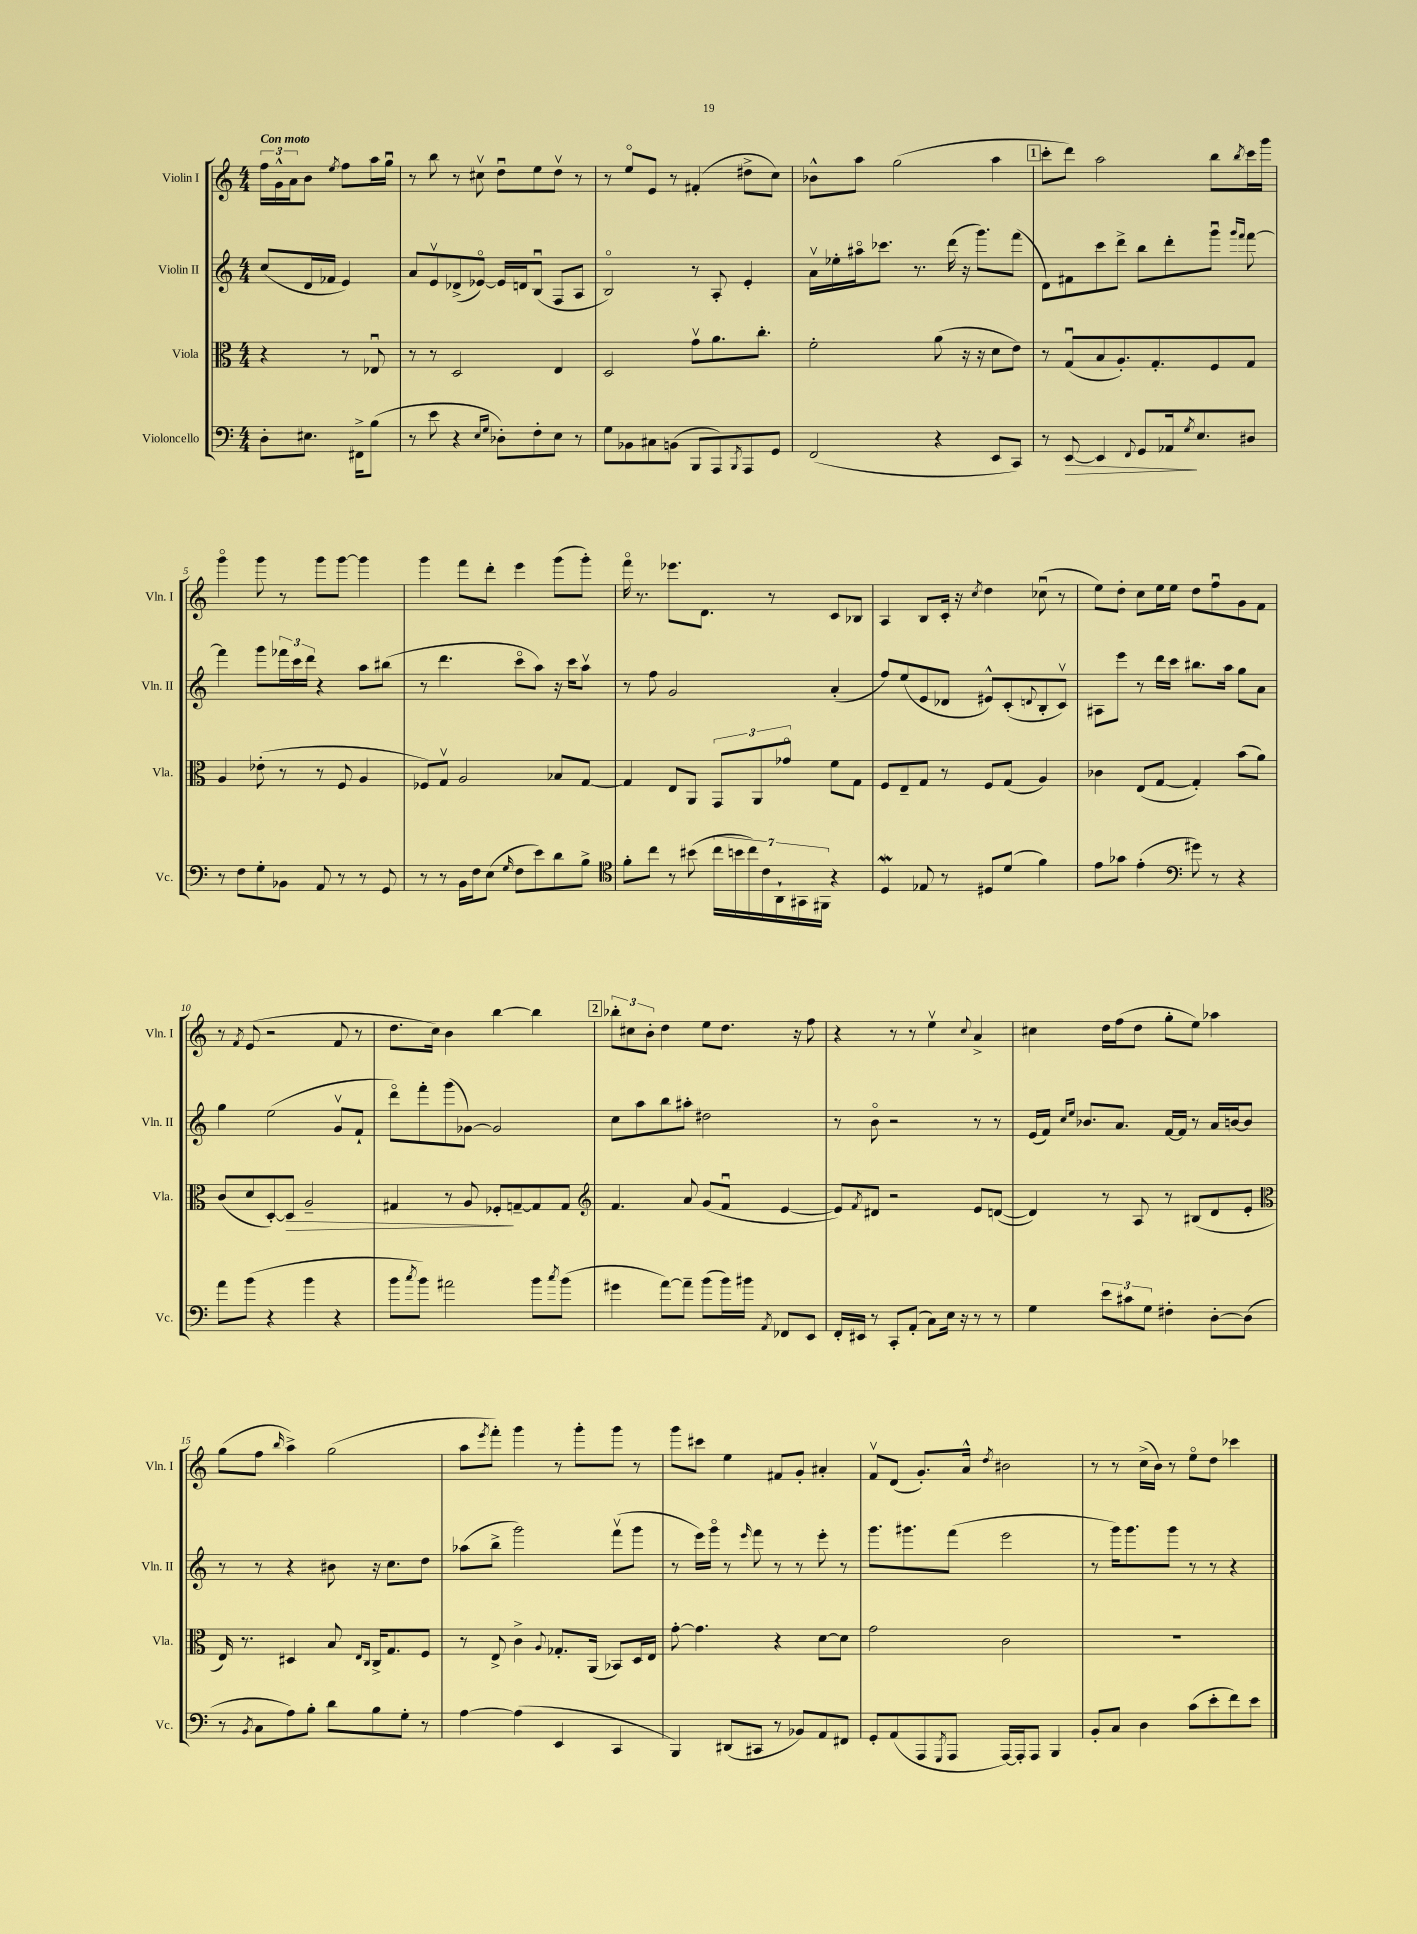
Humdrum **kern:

**kern	**dynam	**kern	**dynam	**kern	**kern
*part4	*part4	*part3	*part3	*part2	*part1
*staff4	*staff4	*staff3	*staff3	*staff2	*staff1
*I"Violoncello	*	*I"Viola	*	*I"Violin II	*I"Violin I
*I'Vc.	*	*I'Vla.	*	*I'Vln. II	*I'Vln. I
*clefF4	*	*clefC3	*	*clefG2	*clefG2
*k[]	*	*k[]	*	*k[]	*k[]
*M4/4	*	*M4/4	*	*M4/4	*M4/4
=	=	=	=	=	=
!	!	!	!	!	!LO:TX:a:B:t=Con moto
8D'\L	.	4r	.	(8cc/L	24ff\LL
.	.	.	.	.	24g^^\
.	.	.	.	.	24a\J
8.E#X\J	.	.	.	16d/L	8b\J
.	.	.	.	16f-X/JJ	.
.	.	.	.	.	8qee/
.	.	8r	.	4e/)	8ff\L
16FF#X^\KL	.	.	.	.	.
(8B\J	.	8E-Xu/	.	.	16aa\L
.	.	.	.	.	16ggu\JJ
=1	=1	=1	=1	=1	=1
8r	.	8r	.	8a/L	8r
8e\	.	8r	.	8ev/	8bb\
4r	.	2D/	.	(8d-X^/	8r
.	.	.	.	[8e-X/J)	8cc#Xv\
16qqE/LL	.	.	.	.	.
16qqG/JJ	.	.	.	.	.
8D-X'\L)	.	.	.	16e-/LL]	8ddu\L
.	.	.	.	16dn/J	.
8F'\	.	.	.	(8Bu/J	8ee\
8E\J	.	4E/	.	8F/L	8ddv\J
8r	.	.	.	8A/J	8r
=2	=2	=2	=2	=2	=2
8G\L	.	2D/	.	2B/)	8r
8BB-X\	.	.	.	.	8ee/L
8C#X\	.	.	.	.	8e/J
(8BBn\J	.	.	.	.	8r
8BBB/L	.	8gv\L	.	8r	(4f#X'/
8AAA/)	.	8.a\	.	8A'/	.
8qBBB/	.	.	.	.	.
8AAA/	.	.	.	4e'/	8dd#X^\L
.	.	8.cc'\J	.	.	.
8GG/J	.	.	.	.	8cc\J)
=3	=3	=3	=3	=3	=3
(2FF/	.	2f'\	.	16av\LL	8b-X^^\L
.	.	.	.	16ee-X'\	.
.	.	.	.	16aa#X\J	8aa\J
.	.	.	.	8.ccc-X\J	.
.	.	.	.	.	(2gg\
.	.	.	.	8.r	.
4r	.	(8a\	.	.	.
.	.	.	.	(16ddd\	.
.	.	16r	.	16r	.
.	.	16r	.	8.ggg\L)	.
8EE/L	.	8d\L	.	.	4aa\
8CC/J)	.	8e\J)	.	(8fff\J	.
!!LO:REH:place=s1:t=1
=4	=4	=4	=4	=4	=4
8r	.	8r	.	8d\L)	8ccc'\L
!	!LO:HP:b	!	!	!	!
[8EE/	>	(8Gu/L	.	8f#X\	8ddd\J)
4EE/]	.	8B/	.	8ccc\	2aa\
.	.	8.A'/)	.	8ddd^\J	.
8qqFF/	.	.	.	.	.
8GG/L	.	.	.	8bb\L	.
.	.	8.G'/	.	.	.
16AA-X/k	.	.	.	8ddd'\	.
8qG/	.	.	.	.	.
8.E/	]	.	.	.	.
.	.	8F/	.	8gggu\J	8bb\L
.	.	.	.	16qqggg/LL	.
.	.	.	.	16qqfff/JJ	8qbb/
8D#X/J	.	8G/J	.	[8fff\	16ccc\L
.	.	.	.	.	16ggg\JJ
!!LO:LB:g=z
=5	=5	=5	=5	=5	=5
8r	.	4A/	.	4fff\]	4ggg\
8F\L	.	.	.	.	.
8G'\	.	(8e-X'\	.	8ggg\L	8ggg\
8BB-X\J	.	8r	.	24fff-X\L	8r
.	.	.	.	24ccc\	.
.	.	.	.	24ddd\JJ	.
8AA/	.	8r	.	4r	8ggg\L
8r	.	8F/	.	.	[8ggg\J
8r	.	4A/	.	8aa\L	4ggg\]
8GG/	.	.	.	(8bb#X\J	.
=6	=6	=6	=6	=6	=6
8r	.	8F-X/L)	.	8r	4ggg\
8r	.	8Gv/J	.	4.ddd\	.
16BB\LL	.	2A/	.	.	8fff\L
16F\J	.	.	.	.	.
(8E\J	.	.	.	.	8ddd'\J
16qqG/	.	.	.	.	.
8F\L	.	.	.	8ccc\L	4eee\
8e\)	.	.	.	8aa\J)	.
8d\	.	8B-X/L	.	16r	(8ggg\L
.	.	.	.	16ccc\KL	.
8B^\J	.	[8G/J	.	8aav\J	8ggg'\J)
=7	=7	=7	=7	=7	=7
*clefC4	*	*	*	*	*
8f'\L	.	4G/]	.	8r	16fff\
.	.	.	.	.	8.r
8cc\J	.	.	.	8ff\	.
8r	.	8E/L	.	2g/	8.eee-X\L
(8b#X\	.	8AA/J	.	.	.
.	.	.	.	.	8.d\J
28cc\LL	.	12GG/L	.	.	.
28bn\	.	.	.	.	.
28cc\)	.	.	.	.	.
.	.	12AA/	.	.	.
28c\	.	.	.	.	.
.	.	.	.	.	8r
28AA`\	.	.	.	.	.
.	.	12g-X/J	.	.	.
28GG#X\	.	.	.	.	.
28FF#X\JJ	.	.	.	.	.
4r	.	8f\L	.	(4a'/	8c/L
.	.	8G\J	.	.	8B-X/J
=8	=8	=8	=8	=8	=8
4DW/	.	8F/L	.	8ff/L)	4A/
.	.	8E~/	.	(8ee/	.
8E-X/	.	8G/J	.	8e/	8B/L
8r	.	8r	.	8d-X/J	16c'/Jk
.	.	.	.	.	16r
.	.	.	.	.	8qcc/
8D#X/L	.	8F/L	.	8e#X^^/L)	4dd\
(8d/J	.	(8G/J	.	(8c'/	.
.	.	.	.	8qqdn/	.
4f\)	.	4A/)	.	8B'/	(8cc-Xu\
.	.	.	.	8cv/J)	8r
=9	=9	=9	=9	=9	=9
8e\L	.	4c-X\	.	8A#X\L	8ee\L)
8g-X\J	.	.	.	8eee\J	8dd'\J
(4e'\	.	(8E/L	.	8r	8cc\L
.	.	[8G/J	.	16ddd\LL	16ee\L
.	.	.	.	16ccc\JJ	16ee\JJ
*clefF4	*	*	*	*	*
8g#X\)	.	4G'/])	.	8.bb#X\L	8dd\L
8r	.	.	.	.	8ffu\
.	.	.	.	16aa\Jk	.
4r	.	(8b\L	.	8gg\L	8g\
.	.	8a\J)	.	8a\J	8f\J
!!LO:LB:g=z
=10	=10	=10	=10	=10	=10
8a\L	.	(8c/L	.	4gg\	8r
.	.	.	.	.	8qf/
(8b\J	.	8d/	.	.	(8e/
4r	.	[8D'/)	.	(2ee\	2r
!	!	!	!LO:HP:b	!	!
.	.	8D/J]	>	.	.
4b\	.	2A~/	.	.	.
4r	.	.	.	8gv/L	8f/
.	.	.	.	8f`/J	8r
=11	=11	=11	=11	=11	=11
8b\L	.	4G#X/	.	8ddd\L)	8.dd\L
8qcc/	.	.	.	.	.
8b\J)	.	.	.	8fff'\	.
.	.	.	.	.	16cc\Jk)
2a#X\	.	8r	.	(8ggg\	4b\
.	.	8A/	.	[8g-X\J)	.
.	.	8F-X'/L	.	2g-/]	[4bb\
.	.	[8Gn~/	]	.	.
8b\L	.	8G/]	.	.	4bb\]
8qcc/	.	.	.	.	.
(8b\J	.	8G/J	.	.	.
!!LO:REH:place=s1:t=2
=12	=12	=12	=12	=12	=12
*	*	*clefG2	*	*	*
4g#X\	.	4.f/	.	8cc\L	12bb-X'\L
.	.	.	.	.	12cc#X\
.	.	.	.	8aa\	.
.	.	.	.	.	12b'\J
[8a\L)	.	.	.	8bb\	4dd\
8a~\J]	.	8a/	.	8aa#X'\J	.
(8b\L	.	(8g/L	.	2dd#X\	8ee\L
16b\L)	.	8fu/J	.	.	8.dd\J
16b#X\JJ	.	.	.	.	.
8qAA/	.	.	.	.	.
8FF-X/L	.	[4e/	.	.	.
.	.	.	.	.	16r
8EE/J	.	.	.	.	8ff\
=13	=13	=13	=13	=13	=13
16FF'/LL	.	8e/L])	.	8r	4r
16EE#X/JJ	.	.	.	.	.
.	.	8qf/	.	.	.
8r	.	8d#X/J	.	8b\	.
8CC'/L	.	2r	.	2r	8r
(8AA'/J	.	.	.	.	8r
8C\L)	.	.	.	.	4eev\
16E\Jk	.	.	.	.	.
16r	.	.	.	.	.
.	.	.	.	.	8qqcc/
8r	.	8e/L	.	8r	4a^/
8r	.	([8dn/J	.	8r	.
=14	=14	=14	=14	=14	=14
4G\	.	4d/])	.	(16e/LL	4cc#X\
.	.	.	.	16f/JJ)	.
.	.	.	.	16qqcc/LL	.
.	.	.	.	16qqee/JJ	.
.	.	.	.	8.b-X/L	.
12e\L	.	8r	.	.	16dd\LL
.	.	.	.	8.a/J	(16ff\J
12c#X\	.	.	.	.	.
.	.	8A/	.	.	8dd\J
12G\J	.	.	.	.	.
4F#X'\	.	8r	.	[16f/LL	8gg'\L
.	.	.	.	16f/JJ]	.
.	.	(8B#X/L	.	8r	8ee\J)
[8D'\L	.	8d/	.	16a/LL	4aa-X\
.	.	.	.	[16bn/J	.
(8D\J]	.	8e'/J	.	8b/J]	.
!!LO:LB:g=z
=15	=15	=15	=15	=15	=15
*	*	*clefC3	*	*	*
8r	.	16E/)	.	8r	(8gg\L
.	.	8.r	.	.	.
8qBB/	.	.	.	.	.
8C\L	.	.	.	8r	8ff\J
.	.	.	.	.	16qqbb/
8A\)	.	4D#X/	.	4r	4aa^\)
8B'\J	.	.	.	.	.
8d\L	.	8B/	.	8b#X\	(2gg\
.	.	16qqE/LL	.	.	.
.	.	16qqC/JJ	.	.	.
8B\	.	16C^/KL	.	16r	.
.	.	8.G/	.	8.cc\L	.
8G'\J	.	.	.	.	.
8r	.	8F/J	.	8dd\J	.
=16	=16	=16	=16	=16	=16
[4A\	.	8r	.	(8aa-X\L	8aa\L
.	.	.	.	.	8qeee/
.	.	8E^/	.	8bb^\J	8fff'\J)
(4A\]	.	4c^\	.	2ggg\)	4ggg\
.	.	8qqA/	.	.	.
4EE/	.	8.G-X'/L	.	.	8r
.	.	.	.	.	8ggg'\L
.	.	(16AA/Jk	.	.	.
4CC/	.	8BB-X/L)	.	(8fffv\L	8ggg\J
.	.	16D/L	.	8ggg\J	8r
.	.	16E/JJ	.	.	.
=17	=17	=17	=17	=17	=17
4BBB/)	.	[8g'\	.	8r	8ggg\L
.	.	4.g\]	.	16eee\LL)	8ccc#X\J
.	.	.	.	16ggg\JJ	.
(8DD#X/L	.	.	.	8r	4ee\
.	.	.	.	16qqeee/	.
8CC#X/J	.	.	.	8fff\	.
8r	.	4r	.	8r	8f#X/L
8BB-X/L)	.	.	.	8r	8g'/J
8AA/	.	[8d\L	.	8eee'\	4a#X'/
8FF#X/J	.	8d\J]	.	8r	.
=18	=18	=18	=18	=18	=18
8GG'/L	.	2g\	.	8.ggg\L	8fv/L
(8AA/	.	.	.	.	(8d/J
.	.	.	.	8.ggg#X\	.
8AAA/	.	.	.	.	8.g'/L)
8qGGG/	.	.	.	.	.
8AAA/J	.	.	.	(8fff\J	.
.	.	.	.	.	16a^^/Jk
.	.	.	.	.	8qdd/
[16AAA/LL)	.	2c\	.	2eee\	2b#X\
16AAA'/J]	.	.	.	.	.
8AAA/J	.	.	.	.	.
4BBB/	.	.	.	.	.
=19	=19	=19	=19	=19	=19
8BB'/L	.	1r	.	8r	8r
8C/J	.	.	.	16ggg\KL)	8r
.	.	.	.	8.ggg\	.
4D\	.	.	.	.	(16cc^\LL
.	.	.	.	.	16b\JJ)
.	.	.	.	8ggg\J	8r
(8c\L	.	.	.	8r	8ee\L
8e'\	.	.	.	8r	8dd\J
8f\)	.	.	.	4r	4ccc-X\
8e\J	.	.	.	.	.
==	==	==	==	==	==
*-	*-	*-	*-	*-	*-
